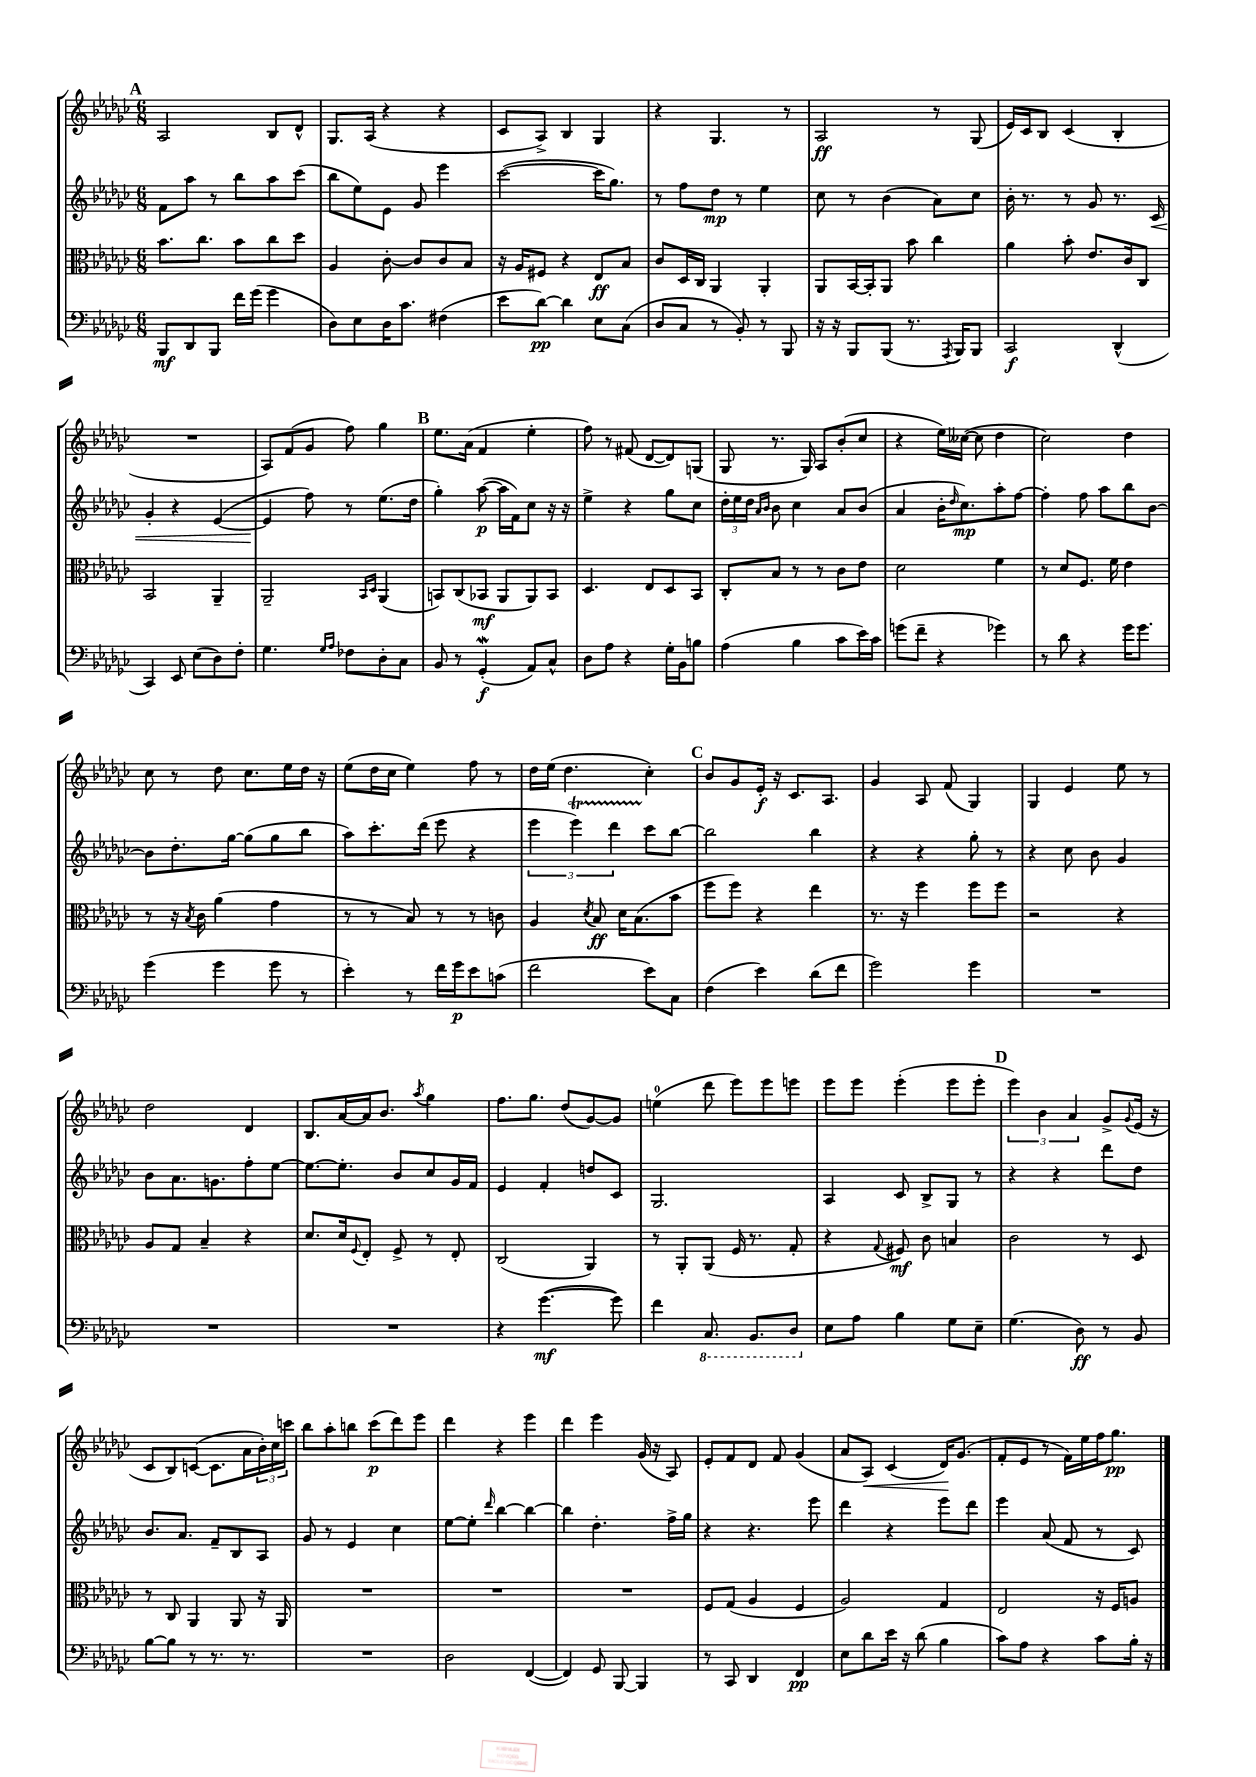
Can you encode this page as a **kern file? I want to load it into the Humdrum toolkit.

**kern	**kern	**kern	**kern
*staff4	*staff3	*staff2	*staff1
*clefF4	*clefC3	*clefG2	*clefG2
*k[b-e-a-d-g-c-]	*k[b-e-a-d-g-c-]	*k[b-e-a-d-g-c-]	*k[b-e-a-d-g-c-]
*M6/8	*M6/8	*M6/8	*M6/8
8BBB-	8.b-	8f	2A-
8DD-	.	8aa-	.
.	8.cc-	.	.
8BBB-	.	8r	.
16f	8b-	8bb-	.
(16g-	.	.	.
4g-	8cc-	8aa-	8B-
.	8dd-	(8ccc-	8d-^^
=	=	=	=
8D-)	4A-	8bb-	8.G-
8E-	.	8ee-)	.
.	.	.	(16A-
16D-	[8c-'	8e-	4r
8.c-	.	.	.
.	8c-]	8g-	.
(4F#	8c-	4eee-	4r
.	8B-	.	.
=	=	=	=
8e-	16r	([2ccc-	8c-
.	16A-	.	.
[8d-)	8F#	.	8A-^)
4d-]	4r	.	4B-
8E-	8E-	16ccc-]	4G-
.	.	8.gg-)	.
(8C-	8B-	.	.
=	=	=	=
8D-	8c-	8r	4r
8C-	16D-	8ff	.
.	16C-	.	.
8r	4AA-	8dd-	4.G-
8BB-')	.	8r	.
8r	4AA-'	4ee-	.
8BBB-	.	.	8r
=	=	=	=
16r	8AA-	8cc-	2A-
16r	.	.	.
8BBB-	[16BB-	8r	.
.	16BB-']	.	.
(8BBB-	8AA-	(4b-	.
8.r	8b-	.	.
.	4cc-	8a-)	8r
8qAAA-	.	.	.
16BBB-)	.	.	.
8BBB-	.	8cc-	(8G-
=	=	=	=
2CC-	4a-	16b-'	16e-)
.	.	8.r	16c-
.	.	.	8B-
.	8b-'	8r	(4c-
.	8.e-	8g-	.
(4DD-^^	.	8.r	4B-'
.	16c-	.	.
.	8C-	.	.
.	.	16c-	.
=	=	=	=
4CC-)	2BB-	4g-'	2.r
8EE-	.	4r	.
(8E-	.	.	.
8D-)	4AA-~	([4e-	.
8F'	.	.	.
=	=	=	=
4.G-	2AA-~	4e-]	8A-)
.	.	.	(8f
.	.	8ff)	8g-
16qqG-	.	.	.
16qqA-	.	.	.
8F-	.	8r	8ff)
.	16qqBB-	.	.
.	16qqD-	.	.
8D-'	(4AA-	(8.ee-	4gg-
8C-	.	.	.
.	.	16dd-	.
=	=	=	=
8BB-	8BB)	4gg-')	8.ee-
8r	(8C-	.	.
.	.	.	(16a-
(4GG-'	8BB-	([8aa-	4f
.	8AA-	16aa-]	.
.	.	16f)	.
8AA-)	8AA-)	8cc-	4ee-'
8C-^^	8BB-	16r	.
.	.	16r	.
=	=	=	=
8D-	4.D-	4ee-^	8ff)
8A-	.	.	8r
4r	.	4r	(8f#
.	8E-	.	[8d-
16G-'	8D-	8gg-	8d-])
16BB-	.	.	.
8B	8BB-	8cc-	(8G
=	=	=	=
(4A-	8C-'	24dd-'	8G-
.	.	24ee-	.
.	.	24dd-	.
.	.	16qqa-	.
.	.	16qqb-	.
.	8B-	8b-	8.r
4B-	8r	4cc-	.
.	.	.	16G-)
.	8r	.	8A-
8c-	8c-	8a-	(8b-'
16e-)	8e-	(8b-	8cc-
16c-	.	.	.
=	=	=	=
(8g	2d-	4a-	4r
8f~	.	.	.
4r	.	16b-'	16ee-)
.	.	16qqdd-	.
.	.	8.cc-)	([16cc--
.	.	.	8cc--]
4g-)	4f	8aa-'	4dd-
.	.	[8ff	.
=	=	=	=
8r	8r	4ff']	2cc-)
8d-	8d-	.	.
4r	8.F	8ff	.
.	.	8aa-	.
.	16f	.	.
16g-	4e-	8bb-	4dd-
8.g-	.	.	.
.	.	[8b-	.
=	=	=	=
(4g-	8r	8b-]	8cc-
.	16r	8.dd-'	8r
.	8qB-	.	.
.	16c-	.	.
4g-	(4a-	.	8dd-
.	.	[16gg-	.
.	.	(8gg-]	8.cc-
8g-	4g-	8gg-	.
.	.	.	16ee-
8r	.	8bb-	16dd-
.	.	.	16r
=	=	=	=
4e-')	8r	8aa-)	(8ee-
.	8r	8.ccc-'	16dd-
.	.	.	16cc-
8r	8B-)	.	4ee-)
.	.	(16ddd-	.
16f	8r	8eee-	.
16g-	.	.	.
8e-	8r	4r	8ff
(8c	8c	.	8r
=	=	=	=
2f	4A-	6eee-	16dd-
.	.	.	(16ee-
.	.	.	4.dd-
.	.	6eee-)	.
.	8qd-	.	.
.	8B-	.	.
.	.	6ddd-	.
.	16d-	.	.
.	(8.B-	.	.
8e-)	.	8ccc-	4cc-')
8C-	8b-	[8bb-	.
=	=	=	=
(4F	8ff	2bb-]	8b-
.	8ff)	.	8g-
4e-)	4r	.	16e-'
.	.	.	16r
.	.	.	8.c-
(8d-	4ee-	4bb-	.
.	.	.	8.A-
8f	.	.	.
=	=	=	=
2g-)	8.r	4r	4g-
.	16r	.	.
.	4ff	4r	8A-
.	.	.	(8f
4g-	8ff	8gg-'	4G-)
.	8ff	8r	.
=	=	=	=
2.r	2r	4r	4G-
.	.	8cc-	4e-
.	.	8b-	.
.	4r	4g-	8ee-
.	.	.	8r
=	=	=	=
2.r	8A-	8b-	2dd-
.	8G-	8.a-	.
.	4B-~	.	.
.	.	8.g	.
.	4r	8ff'	4d-
.	.	[8ee-	.
=	=	=	=
2.r	8.d-	8.ee-_	8.B-
.	16d-	8.ee-']	[16a-
.	8qqF	.	.
.	8E-'	.	16a-]
.	.	.	8.b-
.	8F^	8b-	.
.	.	.	8qaa-
.	8r	8cc-	4gg-
.	8E-'	16g-	.
.	.	16f	.
=	=	=	=
4r	(2C-	4e-	8.ff
.	.	.	8.gg-
([4.g-	.	4f'	.
.	.	.	(8dd-
.	4AA-)	8dd	[8g-)
8g-])	.	8c-	8g-]
=	=	=	=
4f	8r	2.G-	(4ee
.	8AA-'	.	.
8.CC-	(8AA-	.	8ddd-
.	16F	.	8eee-)
8.BBB-	8.r	.	.
.	.	.	8eee-
8DD-	8G-'	.	8eee
=	=	=	=
8E-	4r	4A-	8eee-
8A-	.	.	8eee-
.	8qqG-	.	.
4B-	8F#)	8c-	(4eee-'
.	8c-	8B-^	.
8G-	4B	8G-	8eee-
8E-~	.	8r	8eee-'
=	=	=	=
(4.G-	2c-	4r	6eee-)
.	.	.	6b-
.	.	4r	.
.	.	.	6a-
8D-)	.	.	.
8r	8r	8ddd-	8g-^
.	.	.	8qqg-
8BB-	8D-	8dd-	(16e-
.	.	.	16r
=	=	=	=
[8B-	8r	8.b-	8c-
8B-]	8C-	.	8B-)
.	.	8.a-	.
8r	4AA-	.	([8c
8.r	.	8f~	8.c]
.	8AA-	8B-	.
8.r	.	.	16a-
.	16r	8A-	24b-')
.	.	.	24cc-
.	16AA-	.	.
.	.	.	24ccc
=	=	=	=
2.r	2.r	8g-	8bb-
.	.	8r	8aa-'
.	.	4e-	8bb
.	.	.	(8ccc-
.	.	4cc-	8ddd-)
.	.	.	8eee-
=	=	=	=
2D-	2.r	[8ee-	4ddd-
.	.	8ee-']	.
.	.	16qqddd-	.
.	.	[4bb-	4r
([4FF	.	4bb-_	4eee-
=	=	=	=
4FF])	2.r	4bb-]	4ddd-
8GG-	.	4.dd-'	4eee-
[8BBB-	.	.	.
4BBB-]	.	.	(16g-
.	.	.	16r
.	.	16ff^	8A-)
.	.	16gg-	.
=	=	=	=
8r	8F	4r	8e-'
8CC-	(8G-	.	8f
4DD-	4A-	4.r	8d-
.	.	.	8f
4FF	4F	.	(4g-
.	.	8eee-	.
=	=	=	=
8E-	2A-)	4ddd-	8a-
8d-	.	.	8A-)
16e-	.	4r	(4c-
16r	.	.	.
(8d-	.	.	.
4B-	4G-	8eee-	16d-)
.	.	.	(8.g-
.	.	8ddd-	.
=	=	=	=
8c-)	2E-	4eee-	8f'
8A-	.	.	8e-
4r	.	(8a-	8r
.	.	8f	16f)
.	.	.	16ee-
8c-	16r	8r	16ff
.	16F	.	8.gg-
16B-'	8A	8c-)	.
16r	.	.	.
==	==	==	==
*-	*-	*-	*-
